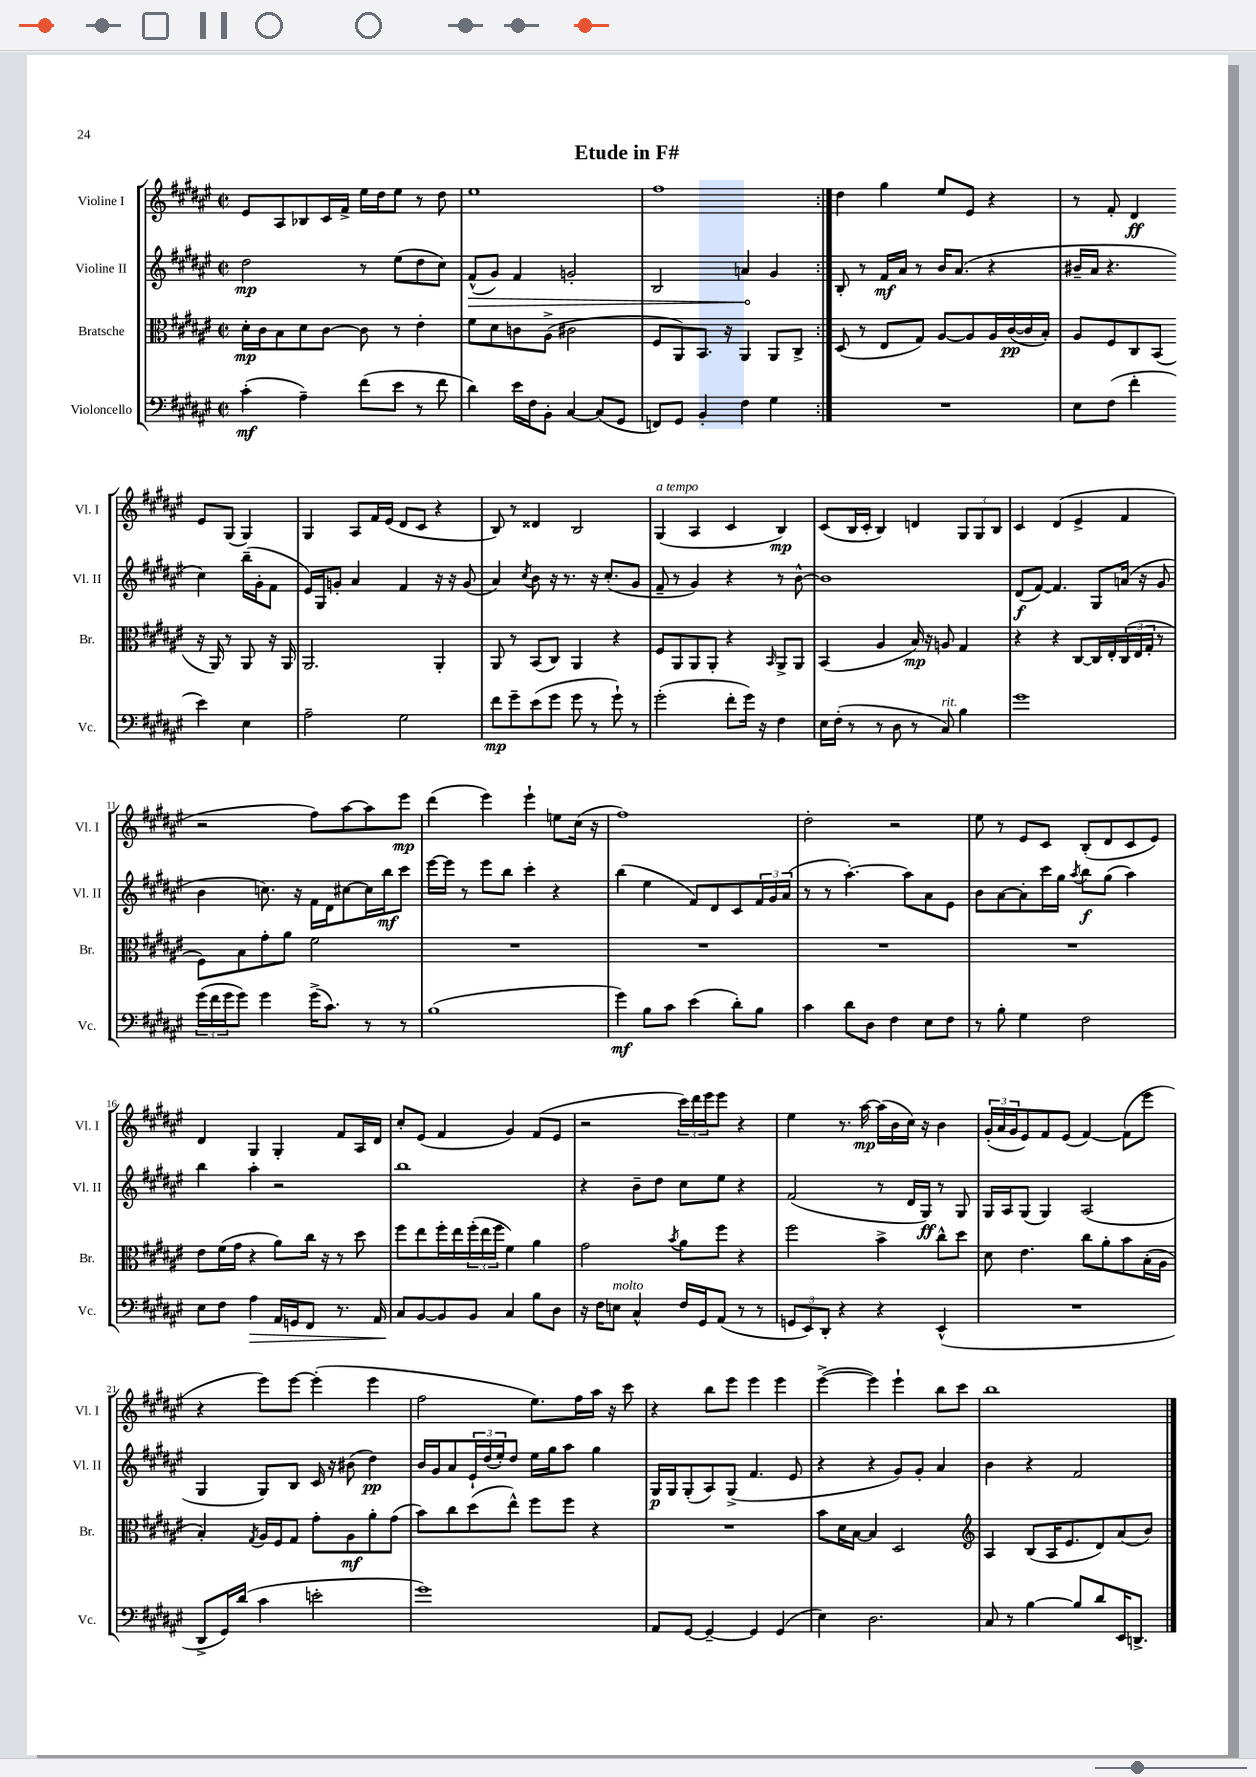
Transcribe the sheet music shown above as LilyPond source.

\header { title = "Etude in F#" }
<<
\new StaffGroup <<
\new Staff = "s0" \with { instrumentName = "Violine I" shortInstrumentName = "Vl. I" } {
    \clef treble \key fis \major \defaultTimeSignature \time 2/2
    \repeat volta 2 { eis'8 ais8 bes8 cis'16 fis'16-> eis''16 dis''16 eis''8 r8 dis''8 |
    eis''1 |
    fis''1 | }
    dis''4 gis''4 eis''8 eis'8 r4 |
    r8 fis'8-. dis'4\ff eis'8 gis8( gis4) |
    gis4 ais8 fis'16 eis'16( dis'8 cis'8 r4 |
    b8) r8 disis'4 b2 |
    gis4^\markup { \italic "a tempo" }( ais4 cis'4 b4\mp) |
    cis'8( b16 cis'16-. b4) d'4 \tuplet 3/2 { gis8 gis8 b8 } |
    cis'4 dis'4( eis'4-> fis'4 |
    r2 fis''8) ais''8~ ais''8 eis'''8\mp |
    dis'''4( eis'''4) eis'''4-! e''8 cis''16( r16 |
    fis''1) |
    dis''2-. r2 |
    eis''8 r8 eis'8 cis'8 b8-.( dis'8 cis'8 eis'8) |
    dis'4 gis4 gis4-. fis'8 ais16 dis'16 |
    cis''8-. eis'8( fis'4 gis'4) fis'8( eis'8 |
    r2 \tuplet 3/2 { cis'''16) dis'''16 eis'''16 } eis'''8 r4 |
    eis''4 r8. ais''16~\mp ais''16( b'16 cis''16) r16 b'4 |
    \tuplet 3/2 { gis'16-.( ais'16 gis'16 } eis'8) fis'8 eis'8( fis'4~) fis'8( eis'''8 |
    r4 eis'''8) eis'''8~ eis'''4-.( eis'''4 |
    fis''2 eis''8.) fis''16 ais''16 r16 cis'''8 |
    r4 b''8 eis'''8 eis'''4 eis'''4 |
    eis'''4~->( eis'''4) eis'''4-! b''8 cis'''8 |
    b''1 \bar "|." |
}
\new Staff = "s1" \with { instrumentName = "Violine II" shortInstrumentName = "Vl. II" } {
    \clef treble \key fis \major \defaultTimeSignature \time 2/2
    \repeat volta 2 { dis''2\mp r8 eis''8( dis''8 cis''8) |
    \once \override Hairpin.circled-tip = ##t fis'8-^\>( gis'8) fis'4 g'2-. |
    b2 a'4\! gis'4 | }
    b8-. r8 fis'16\mf ais'16 r8 b'16 ais'8.( r4 |
    bis'16-- ais'16 r4. cis''4) b''16--( gis'16-. fis'8 |
    eis'16) gis16 g'8-. ais'4 fis'4 r16 r16 g'8( |
    ais'4) \acciaccatura { cis''8 } b'8 r16 r8. r16 cis''8.-.( gis'8 |
    fis'8-- r8 gis'4) r4 r8 b'8~-^ |
    b'1 |
    dis'8\f( fis'8~) fis'4. gis8 a'16( r16 gis'8 |
    b'4 c''8.) r16 fis'16 dis'16 cis''8~ cis''16 b''16\mf cis'''8 |
    eis'''16~ eis'''16 r8 eis'''8 b''8 cis'''4-. r4 |
    b''4( eis''4 fis'8) dis'8 cis'8 \tuplet 3/2 { fis'16 gis'16 ais'16( } |
    r8 r8 ais''4.~-.) ais''8 ais'8 eis'8 |
    b'8 ais'8~ ais'8-. cis'''16 gis''16 \acciaccatura { ais''8 } b''8\f gis''8( ais''4) |
    b''4 ais''4-. r2 |
    b''1 |
    r4 b'8-- dis''8 cis''8 eis''8 r4 |
    fis'2( r8 dis'16 gis16\ff) r8 gis8 |
    gis16 ais16 gis8( gis4) ais2( |
    gis4 gis8) b8 cis'16 r16 bis'8( dis''4\pp) |
    b'16 gis'16 ais'8 \tuplet 3/2 { eis'16-! dis''16( eis''16-.) } dis''8 eis''16 gis''16 ais''8 gis''4 |
    gis16\p gis16 gis8-.( ais8) gis8->( fis'4. eis'8 |
    r4 r4 gis'8) gis'8-. ais'4 |
    b'4 r4 fis'2 \bar "|." |
}
\new Staff = "s2" \with { instrumentName = "Bratsche" shortInstrumentName = "Br." } {
    \clef alto \key fis \major \defaultTimeSignature \time 2/2
    \repeat volta 2 { dis'16-.\mp cis'16 b8 dis'8 cis'8~ cis'8 r8 eis'4-. |
    fis'8 dis'8 c'8 ais8->( cis'2 |
    fis8 ais,8) b,8. r16 ais,4 ais,8 cis8-> | }
    dis8( r8 eis8 gis8) ais8~ ais8 ais16 cis'16~\pp( cis'16 b16-.) |
    ais8 fis8 cis8 b,8( r16 ais,16) r8 ais,8 r16 ais,16 |
    ais,2. ais,4-. |
    ais,8 r8 b,8( cis8) ais,4 r4 |
    fis8 ais,8 ais,8 ais,8-. r4 \grace { b,16 } ais,8-> ais,8 |
    b,4( ais4 b16\mp) r16 a8 gis4 |
    r4 r4 cis8~ cis16 eis16-. \tuplet 3/2 { cis16( eis16 gis16-. } r8 |
    fis8) b8 gis'8-. ais'8 fis'2 |
    R1 |
    R1 |
    R1 |
    R1 |
    eis'8 fis'16( gis'16 r4 ais'8) cis''16 r16 r8 dis''8 |
    fis''8 eis''8 fis''16-. eis''16 \tuplet 3/2 { fis''16-.( eis''16 fis''16 } fis'4) ais'4 |
    gis'2 \acciaccatura { b'8 } ais'8 fis''8 r4 |
    fis''2 b'4-> cis''8-^ dis''8 |
    dis'8 eis'4. cis''8 ais'8-. b'8 b16-.( ais16 |
    b4-.) \acciaccatura { gis8 } ais16 fis16 gis8 gis'8-. ais8\mf ais'8-. gis'8( |
    b'8) cis''8 dis''8( eis''8-^) fis''8 fis''8 r4 |
    R1 |
    b'8 dis'16 b16~ b4 dis2 |
    \clef treble ais4 b8( ais16 eis'8. dis'8) ais'8( b'8) \bar "|." |
}
\new Staff = "s3" \with { instrumentName = "Violoncello" shortInstrumentName = "Vc." } {
    \clef bass \key fis \major \defaultTimeSignature \time 2/2
    \repeat volta 2 { cis'4-.\mf( ais4--) fis'8( eis'8 r8 fis'8 |
    dis'4) eis'16 fis16 b,8-. cis4~ cis8( gis,8 |
    f,8) gis,8 b,4-. fis4 gis4 | }
    R1 |
    eis8 fis8( fis'4-. eis'4) eis4 |
    ais2-- gis2 |
    fis'8\mp gis'8-- eis'8( gis'8 gis'8 r8 gis'8-!) r8 |
    gis'2-.( fis'8-. gis'16) r16 fis4 |
    eis16 fis16-.( r8 r8 dis8 r8 cis8^\markup { \italic "rit." }) b4 |
    gis'1 |
    \tuplet 3/2 { gis'16( fis'16 gis'16 } gis'8) gis'4 gis'16->( cis'8.) r8 r8 |
    b1( |
    gis'4\mf) b8 cis'8 eis'4( dis'8-.) b8 |
    cis'4 dis'8 dis8 fis4 eis8 fis8 |
    r8 b8-. gis4 fis2 |
    eis8 fis8 ais4\> ais,16 g,16 fis,8 r8. ais,16 |
    cis8\! b,8~ b,8 b,8 cis4 b8 dis8 |
    r16 fis16 e8^\markup { \italic "molto" } cis4-^ fis16 gis,16 ais,8( r8 r8 |
    \tuplet 3/2 { g,8 eis,8) dis,8-. } r4 r4 eis,4-^( |
    R1 |
    dis,8-> gis,16) dis'16( cis'4 e'2-. |
    gis'1) |
    ais,8 gis,8~ gis,4~-- gis,4 gis,4( |
    eis4) dis2. |
    cis8 r8 b4~ b8 dis'8 eis,16 d,8.-> \bar "|." |
}
>>
>>
